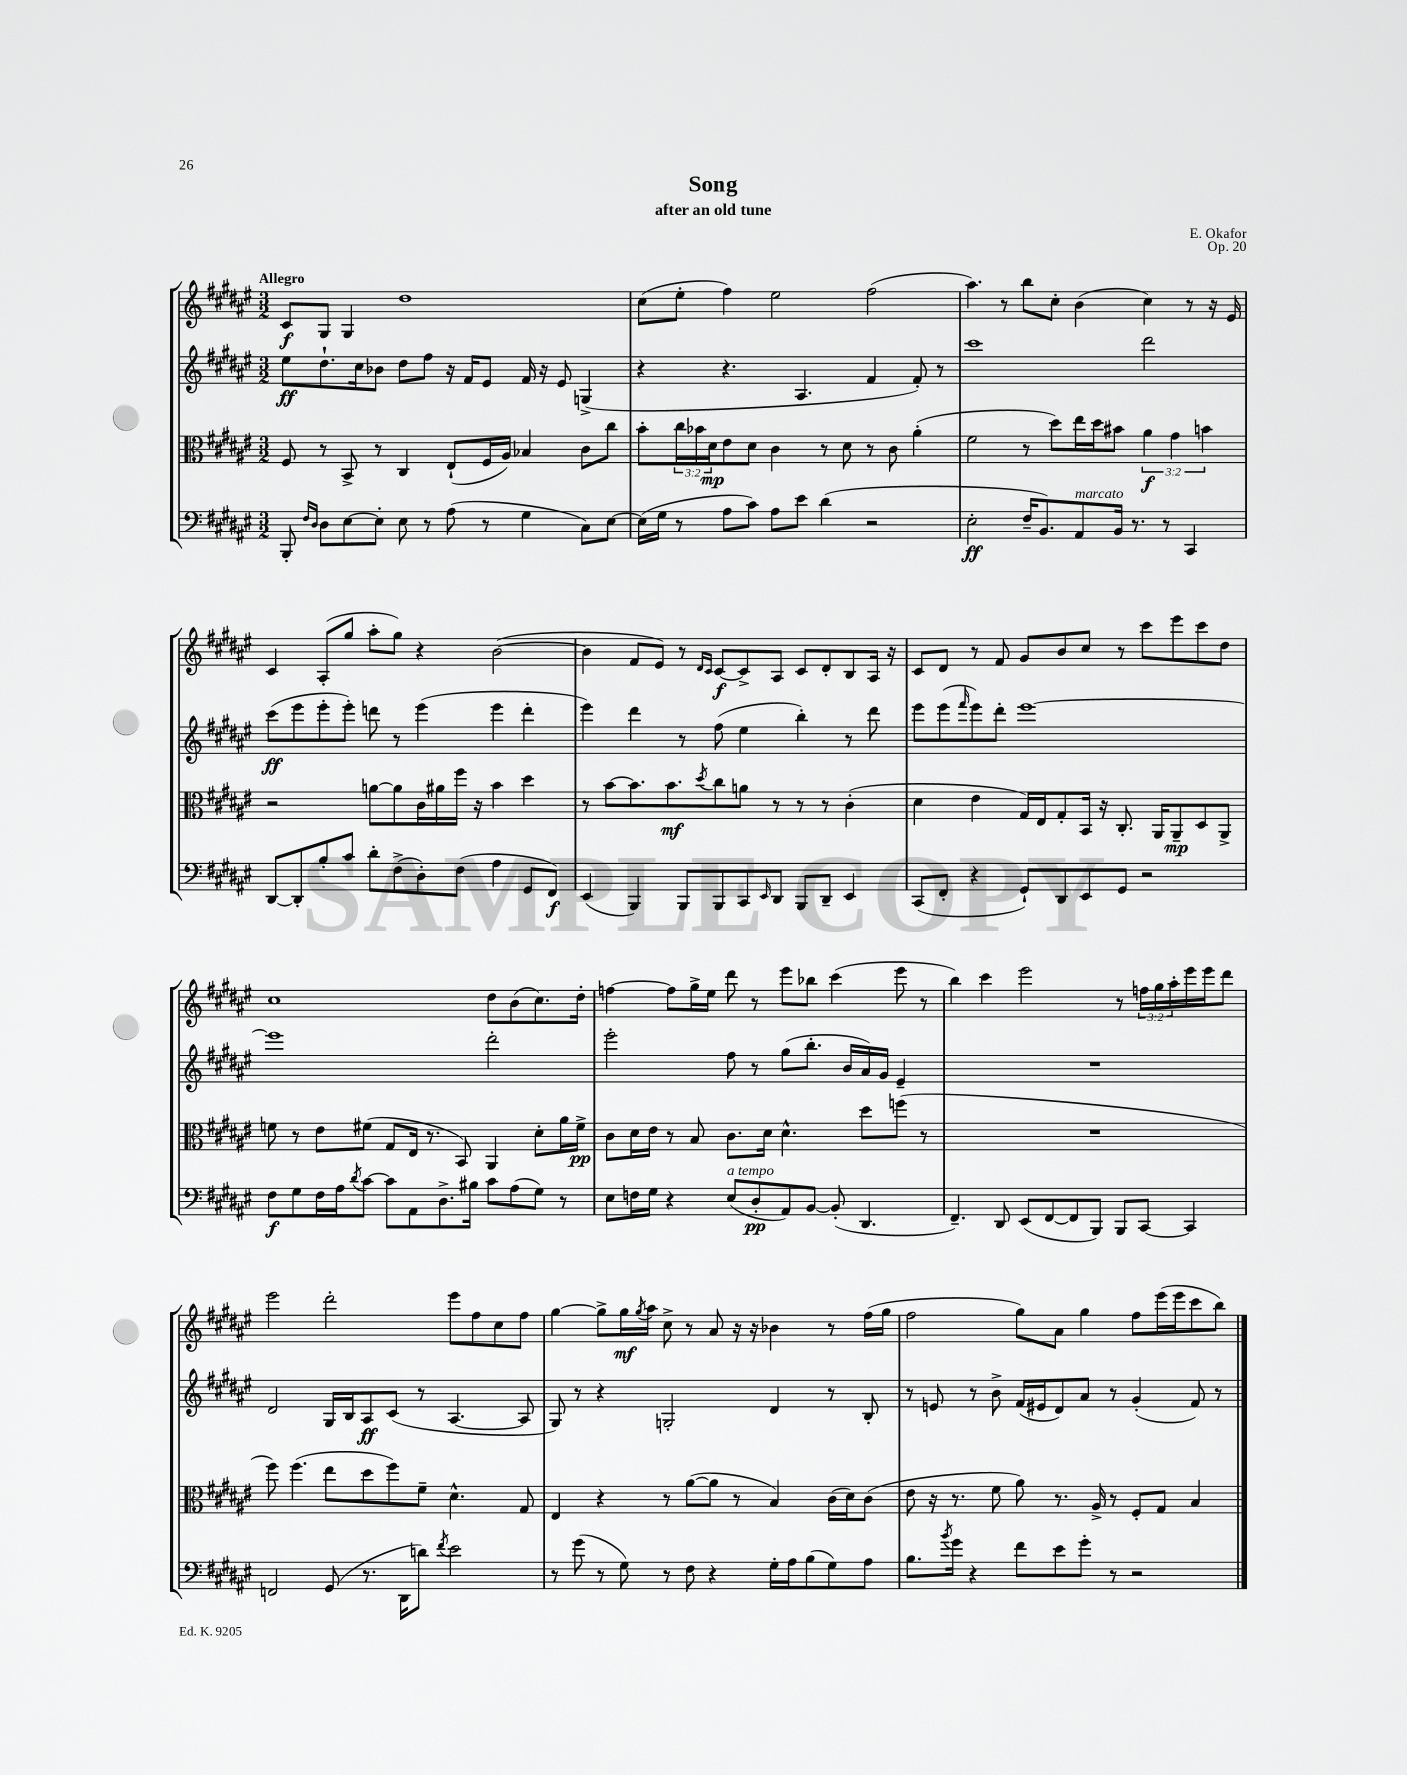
\header { title = "Song" composer = "E. Okafor" subtitle = "after an old tune" opus = "Op. 20" }
<<
\new StaffGroup <<
\new Staff = "s0" {
    \clef treble \key fis \major \numericTimeSignature \time 3/2 \override Staff.TupletNumber.text = #tuplet-number::calc-fraction-text \tempo "Allegro"
    cis'8\f gis8 gis4 dis''1 |
    cis''8( eis''8-. fis''4) eis''2 fis''2( |
    ais''4.) r8 b''8 cis''8-. b'4( cis''4) r8 r16 eis'16 |
    cis'4 ais8-.( gis''8 ais''8-. gis''8) r4 b'2~( |
    b'4 fis'8 eis'8) r8 \grace { dis'16 cis'16 } cis'8~\f cis'8-> ais8 cis'8 dis'8-. b8 ais16 r16 |
    cis'8 dis'8 r8 fis'8 gis'8 b'8 cis''8 r8 cis'''8 eis'''8 cis'''8 dis''8 |
    cis''1 dis''8 b'8( cis''8.) dis''16-. |
    f''4~ f''8 gis''16-> eis''16 dis'''8 r8 eis'''8 bes''8 cis'''4( eis'''8 r8 |
    b''4) cis'''4 eis'''2 r8 \tuplet 3/2 { f''16 gis''16 ais''16-. } eis'''16 eis'''16 dis'''8 |
    eis'''2 dis'''2-. eis'''8 fis''8 cis''8 fis''8 |
    gis''4~ gis''8-> gis''16\mf \acciaccatura { gis''8 } ais''16 cis''8-> r8 ais'8 r16 r16 bes'4 r8 fis''16( gis''16 |
    fis''2 gis''8) ais'8 gis''4 fis''8 eis'''16( eis'''16 cis'''8 b''8) \bar "|." |
}
\new Staff = "s1" {
    \clef treble \key fis \major \numericTimeSignature \time 3/2
    eis''8\ff dis''8.-! cis''16 bes'8 dis''8 fis''8 r16 fis'16 eis'8 fis'16 r16 eis'8 g4->( |
    r4 r4. ais4. fis'4 fis'8-.) r8 |
    cis'''1 dis'''2 |
    cis'''8\ff( eis'''8 eis'''8-. eis'''8-.) d'''8 r8 eis'''4( eis'''4 d'''4-. |
    eis'''4) dis'''4 r8 fis''8( eis''4 b''4-.) r8 dis'''8 |
    eis'''8 eis'''8( \grace { fis'''16 } eis'''8) dis'''8-. eis'''1~ |
    eis'''1 dis'''2-. |
    eis'''2-. fis''8 r8 gis''8( b''8.-. b'16 ais'16) gis'16 eis'4-- |
    R1. |
    dis'2 gis16 b16 ais8\ff cis'8( r8 ais4.~ ais8 |
    gis8) r8 r4 g2-. dis'4 r8 b8-. |
    r8 e'8 r8 b'8-> fis'16( eis'16 dis'8) ais'8 r8 gis'4-.( fis'8) r8 \bar "|." |
}
\new Staff = "s2" {
    \clef alto \key fis \major \numericTimeSignature \time 3/2 \override Staff.TupletNumber.text = #tuplet-number::calc-fraction-text
    fis8 r8 b,8-> r8 cis4 eis8-!( fis16 ais16) bes4 cis'8 cis''8 |
    b'8-. \tuplet 3/2 { cis''16 bes'16 dis'16\mp } eis'8 dis'8 cis'4 r8 dis'8 r8 cis'8 ais'4-.( |
    fis'2 r8 dis''8) eis''16 dis''16 bis'8 \tuplet 3/2 { ais'4\f gis'4 b'4 } |
    r2 a'8~ a'8 cis'16 ais'16 fis''16 r16 b'4 dis''4 |
    r8 b'8~ b'8. b'8.\mf \acciaccatura { dis''8 } cis''8 a'8 r8 r8 r8 cis'4-.( |
    dis'4 eis'4 gis16) eis16 gis8-. b,16 r16 cis8.-. ais,16 ais,8--\mp dis8 ais,8-> |
    f'8 r8 eis'8 fis'8( gis8 eis16 r8. b,8) ais,4 dis'8-. ais'16 fis'16->\pp |
    cis'8 dis'16 eis'16 r8 b8 cis'8. dis'16 dis'4.-^ dis''8 f''8( r8 |
    R1. |
    fis''8) fis''4.( eis''8 dis''8 fis''8) fis'8-- dis'4.-^ gis8 |
    eis4 r4 r8 ais'8~( ais'8 r8 b4) cis'16( dis'16) cis'8( |
    eis'8 r16 r8. fis'8 ais'8) r8. ais16-> r8 fis8-. gis8 b4 \bar "|." |
}
\new Staff = "s3" {
    \clef bass \key fis \major \numericTimeSignature \time 3/2
    b,,8-. \grace { fis16 dis16 } dis8 eis8~ eis8-. eis8 r8 ais8( r8 gis4 cis8) eis8~ |
    eis16( gis16 r8 ais8 cis'8) ais8 eis'8 dis'4( r2 |
    eis2-.\ff fis16-- b,8.) ais,8^\markup { \italic "marcato" } b,16 r8. r8 cis,4 |
    dis,8~ dis,8-. b8-. cis'8 dis'8-. fis8->( dis8-.) fis8( ais4 gis,8 fis,8\f) |
    eis,4( b,,4) b,,8 b,,8 cis,8 \grace { eis,16 } dis,8 b,,8 dis,8-- eis,4 |
    cis,8( fis,8-. r4 gis,8-!) dis,8 eis,8 gis,8 r2 |
    fis8\f gis8 fis16 ais16 \acciaccatura { dis'8 } cis'8~ cis'8 ais,8 dis8.-> bis16 cis'8 ais8( gis8) r8 |
    eis8 f16 gis16 r4 eis8^\markup { \italic "a tempo" }( dis8-.\pp ais,8) b,8~ b,8-.( dis,4. |
    fis,4.--) dis,8 eis,8( fis,8~ fis,8 b,,8) b,,8 cis,8~ cis,4 |
    f,2 gis,8( r8. dis,16 d'8) \acciaccatura { fis'8 } eis'2 |
    r8 gis'8( r8 gis8) r8 fis8 r4 gis16-. ais16 b8( gis8) ais8 |
    b8. \acciaccatura { b'8 } gis'16 r4 fis'8 eis'8 gis'8-. r8 r2 \bar "|." |
}
>>
>>
\layout { \context { \Score \remove "Bar_number_engraver" } }
